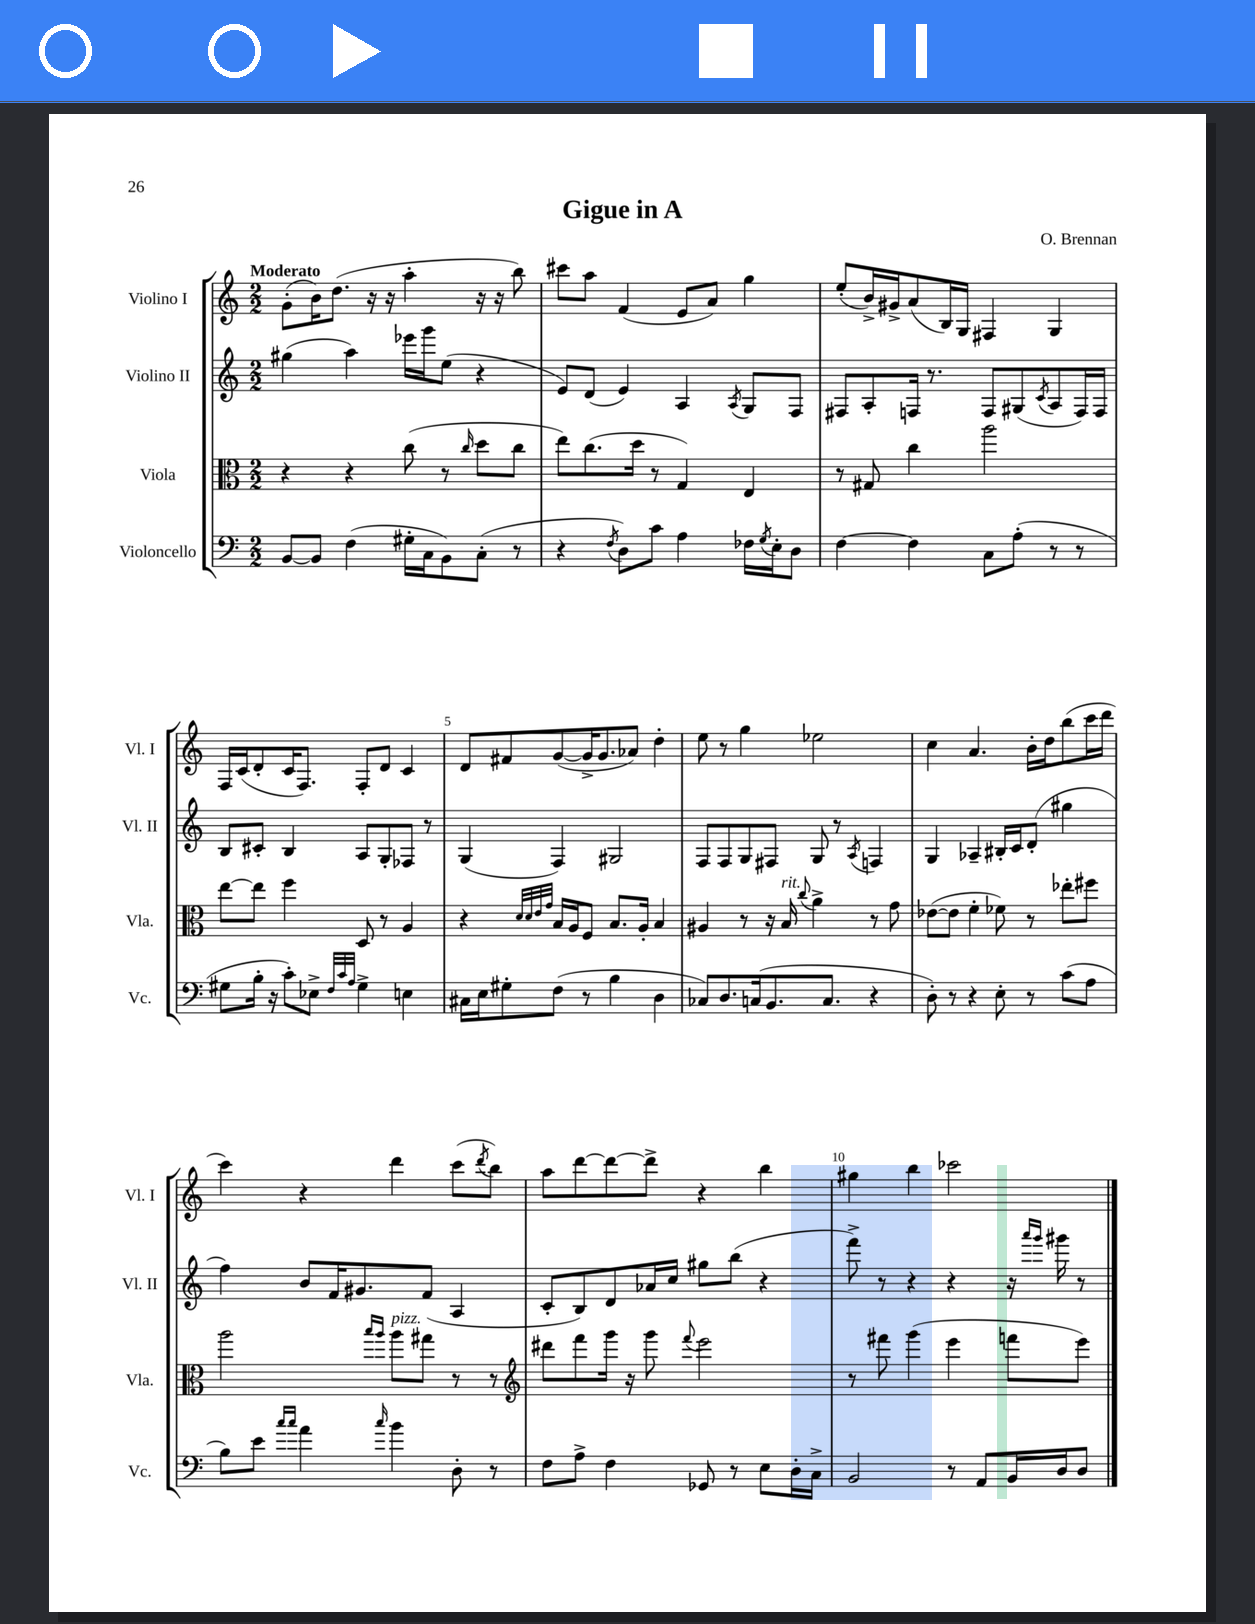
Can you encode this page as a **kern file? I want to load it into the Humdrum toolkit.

**kern	**kern	**kern	**kern
*part4	*part3	*part2	*part1
*staff4	*staff3	*staff2	*staff1
*I"Violoncello	*I"Viola	*I"Violino II	*I"Violino I
*I'Vc.	*I'Vla.	*I'Vl. II	*I'Vl. I
*clefF4	*clefC3	*clefG2	*clefG2
*k[]	*k[]	*k[]	*k[]
*M2/2	*M2/2	*M2/2	*M2/2
=1	=1	=1	=1
!	!	!	!LO:TX:a:B:t=Moderato
[8BB/L	4r	(4gg#X\	(8g'\L
8BB/J]	.	.	16b\K)
.	.	.	(8.dd\J
(4F\	4r	4aa\)	.
.	.	.	16r
.	.	.	16r
16G#X'\LL	(8cc\	16eee-X\LL	4aa'\
16C\J	.	16ggg\J	.
8BB\)	8r	(8ee\J	.
.	16qqcc/	.	.
(8C'\J	8dd\L	4r	16r
.	.	.	16r
8r	8cc\J	.	8bb\)
=2	=2	=2	=2
4r	8ee\L)	8e/L)	8ccc#X\L
.	(8.cc\	(8d/J	8aa\J
8qF/	.	.	.
8D\L)	.	4e/)	(4f/
.	16dd\Jk	.	.
8c\J	8r	.	.
4A\	4G/)	4A/	8e/L
.	.	.	8a/J)
.	.	8qA/	.
16F-X\LL	4E/	8G/L	4gg\
8qG/	.	.	.
16E'\J	.	.	.
8D\J	.	8F/J	.
=3	=3	=3	=3
[4F\	8r	8F#X/L	(8ee'/L
.	8G#X/	8A'/	16b^/L)
.	.	.	16g#X^/J
4F\]	4cc\	16Fn/Jk	(8a/
.	.	8.r	.
.	.	.	16B/L)
.	.	.	16G/JJ
8C\L	2aa\	8F/L	4F#X/
(8A'\J	.	(8G#X/	.
.	.	8qc/	.
8r	.	8A/	4G/
8r	.	16F/L)	.
.	.	16F/JJ	.
!!LO:LB:g=z
=4	=4	=4	=4
8G#X\L	[8ee\L	8B/L	16F/LL
.	.	.	(16c/J
16B'\Jk	8ee\J]	8c#X'/J	8d'/
16r	.	.	.
8c'\L)	4ff\	4B/	16c/K
.	.	.	8.F/J)
8E-X^\J	.	.	.
32qqF/LLL	.	.	.
32qqc/	.	.	.
32qqA/JJJ	.	.	.
4G#^\	8D/	8A/L	8F'/L
.	8r	8G'/	8d/J
4En\	4A/	8F-X/J	4c/
.	.	8r	.
=5	=5	=5	=5
16C#X\LL	4r	(4G/	8d/L
16E\J	.	.	.
8G#X'\	.	.	8f#X/
.	32qqd/LLL	.	.
.	32qqd/	.	.
.	32qqe/	.	.
.	32qqg/JJJ	.	.
(8F\J	16B/LL	4F/)	([8g/
.	16A/J	.	.
8r	8F/J	.	16g^/K]
.	.	.	8.g/
4B\	8.B/L	2G#X/	.
.	.	.	8a-X/J)
.	16A'/Jk	.	.
4D\	4B/	.	4dd'\
=6	=6	=6	=6
8C-X/L)	4A#X/	8F/L	8ee\
8.D/	.	8F/	8r
.	8r	8G/	4gg\
(16Cn/k	.	.	.
8.BB/	16r	8F#X/J	.
!	!LO:TX:a:i:t=rit.	!	!
.	16B/	.	.
.	8qqcc/	.	.
.	4a^\	8G/	2ee-X\
8.C/J	.	.	.
.	.	8r	.
.	.	8qA/	.
4r	8r	4Fn/	.
.	8g\	.	.
=7	=7	=7	=7
8D'\)	([8e-X\L	4G/	4cc\
8r	8e-\J]	.	.
4r	4f'\	4A-X~/	4.a/
8E'\	8f-X\)	16B#X'/LL	.
.	.	16c/J	.
8r	8r	(8d'/J	16b'\LL
.	.	.	16dd\J
(8c\L	8ee-X'\L	4gg#X\	(8bb\
8A\J	8ff#X\J	.	16ccc\L
.	.	.	16ddd\JJ
!!LO:LB:g=z
=8	=8	=8	=8
8B\L)	2aa\	4ff\)	4ccc\)
8e\J	.	.	.
16qqcc/LL	.	.	.
16qqcc/JJ	.	.	.
4a\	.	8b/L	4r
.	.	16f/K	.
.	.	8.g#X/	.
.	16qqbb/LL	.	.
16qqcc/	16qqaa/JJ	.	.
!	!LO:TX:a:i:t=pizz.	!	!
4b\	8aa\L	.	4ddd\
.	8gg#X\J	(8f/J	.
8D'\	8r	4A/	(8ccc\L
.	.	.	8qddd/
8r	8r	.	8bb\J)
=9	=9	=9	=9
*	*clefG2	*	*
8F\L	8ddd#X\L	8c'/L	8aa\L
8A^\J	8fff\	8B/)	[8ddd\
4F\	16ggg\Jk	8d/	8ddd\_
.	16r	.	.
.	8ggg\	16a-X/L	8ddd^\J]
.	.	16cc/JJ	.
.	8qqfff/	.	.
8GG-X/	2eee\	8gg#X\L	4r
8r	.	(8bb\J	.
8E\L	.	4r	4bb\
16D'\L	.	.	.
16C^\JJ	.	.	.
=10	=10	=10	=10
2BB/	8r	8fff^\)	4gg#X\
.	8fff#X\	8r	.
.	(4ggg\	4r	4bb\
8r	4eee\	4r	2ccc-X\
8AA/L	.	.	.
16BB/L	8fffn\L	16r	.
.	.	16qqaaa/LL	.
.	.	16qqggg/JJ	.
16D/J	.	16ggg#X\	.
8D/J	8eee\J)	8r	.
==	==	==	==
*-	*-	*-	*-
